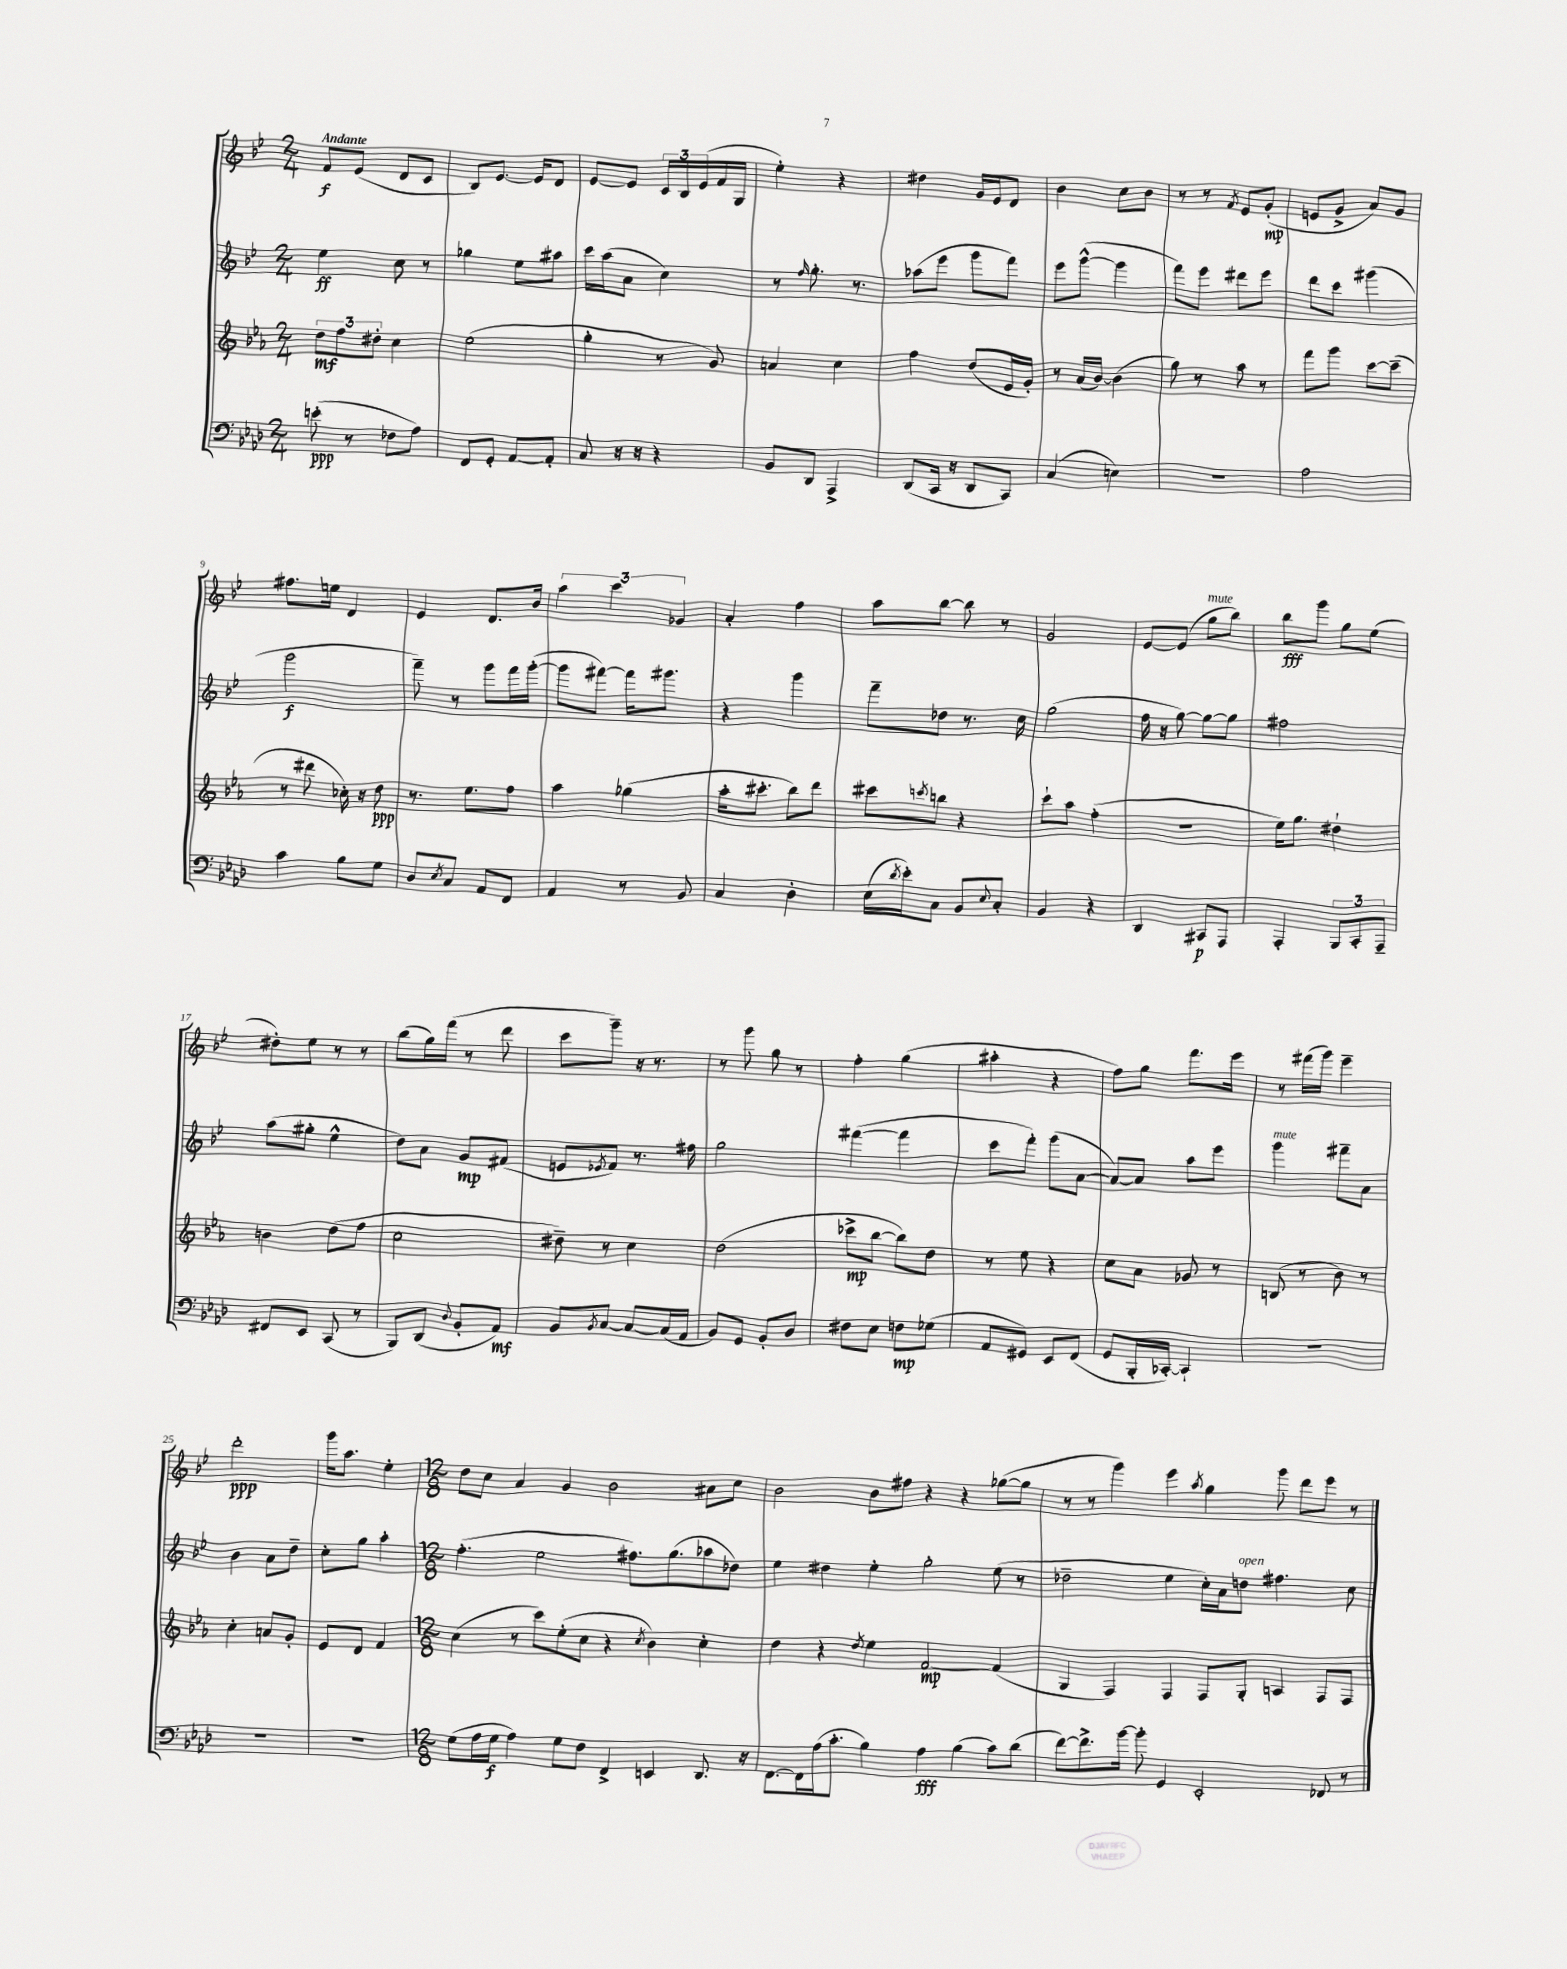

**kern	**kern	**kern	**kern
*staff4	*staff3	*staff2	*staff1
*clefF4	*clefG2	*clefG2	*clefG2
*k[b-e-a-d-]	*k[b-e-a-]	*k[b-e-]	*k[b-e-]
*M2/4	*M2/4	*M2/4	*M2/4
(8e'\	12dd\L	4ee-\	8f/L
.	12ff\	.	.
8r	.	.	(8e-/J
.	12dd#'\J	.	.
8F-\L	4cc\	8cc\	8d/L
8A-\J)	.	8r	8c/J
=	=	=	=
8FF/L	(2ee-\	4gg-\	8B-/L)
8GG'/J	.	.	[8.e-/J
[8AA-/L	.	8ee-\L	.
.	.	.	16e-/]LK
8AA-'/]J	.	8aa#\J	8d/J
=	=	=	=
8C/	4gg'\	16ccc\LL	[8e-/L
.	.	(16aa\J	.
16r	.	8a\J	8e-/]J
16r	.	.	.
4r	8r	4cc\)	24c/LL
.	.	.	24B-/
.	.	.	(24e-/
.	8g/)	.	16f/
.	.	.	16G/JJ
=	=	=	=
8BB-/L	4a/	8r	4ee-'\)
.	.	16qqff/	.
8DD-/J	.	8.gg'\	.
4AAA-^/	4cc\	.	4r
.	.	8.r	.
=	=	=	=
(8DD-/L	4ff\	(8aa-\L	4dd#\
16CC/Jk	.	8eee-\J	.
16r	.	.	.
8DD-/L	(8dd/L	8ggg\L	16g/LL
.	.	.	16e-/J
8CC/J)	16e-/L	8fff\J)	8d/J
.	16g'/JJ)	.	.
=	=	=	=
(4C/	8r	8eee-\L	4b-\
.	(16a-/LL	([8ggg^^\J	.
.	[16b-/JJ)	.	.
4E\)	(4b-\]	4ggg\]	8cc\L
.	.	.	8b-\J
=	=	=	=
2r	8gg\)	8fff\L)	8r
.	8r	8eee-\J	8r
.	.	.	8qf/
.	8aa-\	8ddd#\L	8e-/L
.	8r	8eee-\J	(8g'/J
=	=	=	=
2A-\	8fff\L	8ddd\L	8e/L
.	8ggg\J	8ccc\J	8g^/J
.	[8ccc\L	(4ggg#\	8a/L)
.	(8ccc~\]J	.	8g/J
=	=	=	=
4c\	8r	2ggg\	8.ff#\L
.	8ddd#\	.	.
.	.	.	16ee\Jk
8B-\L	16cc-'\)	.	4d/
.	16r	.	.
8G\J	8dd\	.	.
=	=	=	=
8D-/L	8.r	8fff~\)	4e-/
8qE-/	.	.	.
8C/J	.	8r	.
.	8.ee-\L	.	.
8AA-/L	.	8ggg\L	8.d/L
8FF/J	8ff\J	16fff\L	.
.	.	([16ggg'\JJ	16b-/Jk
=	=	=	=
4AA-/	4aa-\	8ggg\]L	6aa\
.	.	[8fff#\J)	.
.	.	.	6ccc\
8r	(4gg-\	16fff#\]LK	.
.	.	8.ggg#\J	.
.	.	.	6g-/
8BB-/	.	.	.
=	=	=	=
4C/	16aa-'\LK	4r	4a'/
.	8.ccc#'\J	.	.
4D-'\	8bb-\L)	4ggg\	4ff\
.	8ddd\J	.	.
=	=	=	=
(16E-\LL	8ccc#\L	8fff~\L	8aa\L
8qd-/	.	.	.
16e-'\J)	.	.	.
.	8qccc/	.	.
8C\J	8bb\J	8dd-\J	[8bb-\J
8BB-/L	4r	8.r	8bb-\]
8qqE-/	.	.	.
8C'/J	.	.	8r
.	.	16cc\	.
=	=	=	=
4BB-/	8ccc`\L	(2gg\	2g/
.	8aa-\J	.	.
4r	(4ff'\	.	.
=	=	=	=
4DD-/	2r	16ff\	[8e-/L
.	.	16r	.
.	.	[8gg\)	(8e-/]J
8CC#/L	.	8gg\_L	8gg\L
8AAA-/J	.	8gg\]J	8bb-\J)
=	=	=	=
4AAA-'/	16ee-\LK)	2ff#\	8bb-\L
.	8.gg\J	.	.
.	.	.	8ggg\J
12BBB-/L	4dd#`\	.	8gg\L
12CC'/	.	.	.
.	.	.	(8ee-\J
12AAA-~/J	.	.	.
=	=	=	=
8FF#/L	4b\	(8aa\L	8dd#'\L)
8EE-/J	.	8gg#'\J	8ee-\J
(8CC/	(8dd\L	4ee-^^\	8r
8r	8ff\J	.	8r
=	=	=	=
8BBB-/L)	2cc\	8dd\L)	(8bb-\L
(8DD-/J	.	8a\J	16gg\L)
.	.	.	(16fff\JJ
8qqD-/	.	.	.
8BB-'/L	.	8g/L	8r
8AA-/J)	.	(8f#/J	8ddd\
=	=	=	=
8BB-/L	8dd#~\)	8e/L	8ccc\L
8qBB-/	.	8qe-/	.
[8C/J	8r	8f/J)	8ggg~\J)
8C/_L	4cc\	8.r	16r
.	.	.	8.r
(16C/]L	.	.	.
16AA-/JJ	.	16ff#\	.
=	=	=	=
8BB-/L)	(2dd\	2gg\	8r
8GG/J	.	.	8ggg\
8BB-'/L	.	.	8gg\
8D-/J	.	.	8r
=	=	=	=
8F#\L	8ccc-^\L	([4fff#\	4ff'\
8E-\J	[8bb-\J	.	.
8F\L	8bb-\]L)	4fff#\]	(4gg\
(8G-\J	8dd\J	.	.
=	=	=	=
8AA-/L	8r	8ccc\L	4aa#'\
8GG#/J)	8ee-\	8fff'\J)	.
8EE-/L	4r	(8ggg\L	4r
(8FF/J	.	[8a\J	.
=	=	=	=
8GG/L	8cc\L	8a/_L)	8ff\L)
16BBB-'/L	8a-\J	8a/]J	8gg\J
[16CC-'/JJ)	.	.	.
4CC-`/]	8g-/	8aa\L	8.fff\L
.	8r	8eee-\J	.
.	.	.	16eee-\Jk
=	=	=	=
2r	(8B/	4ggg\	8r
.	8r	.	(16fff#\LL
.	.	.	16ggg\JJ)
.	8b-\)	8fff#~\L	4eee-~\
.	8r	8a\J	.
=	=	=	=
2r	4cc'\	4b-\	2ddd'\
.	8a/L	8a\L	.
.	8g'/J	8dd~\J	.
=	=	=	=
2r	8e-/L	8cc'\L	16ggg\LK
.	.	.	8.aa\J
.	8d/J	8gg\J	.
.	4f/	4aa'\	4ee-'\
=	=	=	=
*M12/8	*M12/8	*M12/8	*M12/8
(8G\L	(4cc\	(4.ff'\	8dd\L
16A-\L	.	.	8cc\J
16G\JJ	.	.	.
4A-\)	8r	.	4a/
.	8ccc\L)	2ee-\	.
8G\L	(8ee-'\	.	4g/
8F\J	8cc\J	.	.
4FF^/	4r	.	2b-\
.	.	8.ff#\L)	.
.	8qcc/	.	.
4EE/	4b-\)	.	.
.	.	(8.gg\	.
8.DD-/	4cc'\	8aa-\	8a#\L
.	.	8dd-\J)	8cc\J
16r	.	.	.
=	=	=	=
[8.FF\L	4dd\	4ee-\	2b-\
16FF\]L	.	.	.
(16A-\J	4r	4dd#\	.
8.c'\J	.	.	.
.	8qdd/	.	.
4B-\)	4ee-\	4ee-'\	8b-\L
.	.	.	8ff#\J
4A-\	[2f/	2gg'\	4r
(4B-\	.	.	4r
8c\L)	(4f/]	(8ee-\	([8gg-\L
(8d-\J	.	8r	8gg-\]J
=	=	=	=
[8f\L)	4G/	2dd-~\	8r
8.f^\]	.	.	8r
.	4F/)	.	4ggg\)
[16b-\Jk	.	.	.
8b-'\]	.	.	.
4GG/	4F/	4ee-\	4eee-\
.	.	.	8qaa/
2EE-'/	8F/L	16cc'\LL)	4gg\
.	.	16a\J	.
.	8G'/J	8dd\J	.
.	4A/	4.ff#\	8ggg\
.	.	.	8ddd\L
8FF-/	8F/L	.	8eee-\J
8r	8F/J	8cc\	8r
==	==	==	==
*-	*-	*-	*-
